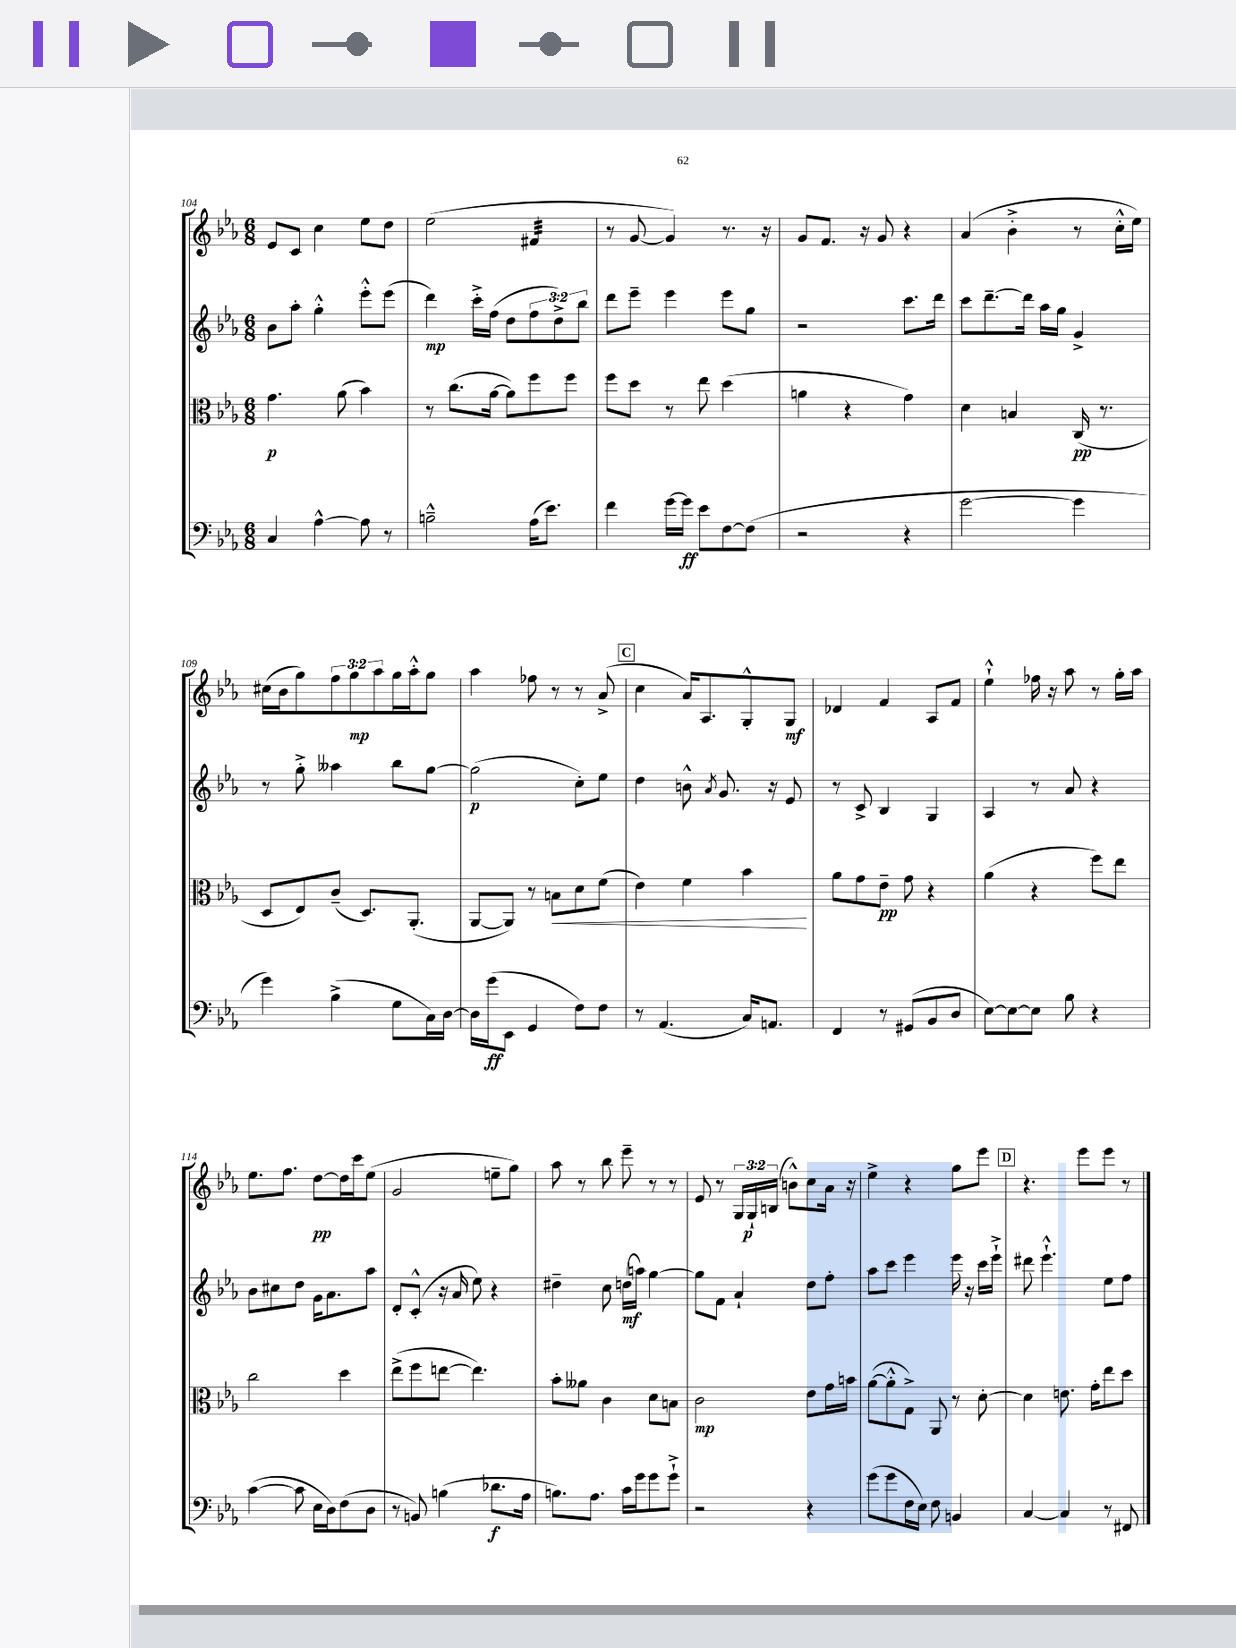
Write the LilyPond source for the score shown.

<<
\new StaffGroup <<
\new Staff = "s0" {
    \clef treble \key ees \major \numericTimeSignature \time 6/8 \override Staff.TupletNumber.text = #tuplet-number::calc-fraction-text
    ees'8 c'8 c''4 ees''8 d''8 |
    ees''2( fis'4:32 |
    r8 g'8~ g'4) r8. r16 |
    g'8 f'8. r16 g'8 r4 |
    aes'4( bes'4-.-> r8 c''16-.-^ ees''16) |
    cis''16( bes'16 g''8) \tuplet 3/2 { f''8 g''8\mp aes''8 } g''16 aes''16-.-^ g''8 |
    aes''4 fes''8 r8 r8 aes'8->( |
    \mark \markup { \box "C" } c''4 aes'16) aes8. g8-.-^ g8\mf |
    des'4 f'4 aes8 f'8 |
    ees''4-!-^ fes''16 r16 aes''8 r8 g''16-. aes''16 |
    ees''8. f''8. d''8~\pp d''16 c'''16 ees''8( |
    g'2 e''8-- g''8) |
    aes''8 r8 bes''8 ees'''8-- r8 r8 |
    ees'8 r8 \tuplet 3/2 { g16 g16-!\p b16( } b'8-^) c''8 aes'16 r16 |
    ees''4-> r4 g''8 ees'''8 |
    \mark \markup { \box "D" } r4. ees'''8 ees'''8 r8 \bar "|." |
}
\new Staff = "s1" {
    \clef treble \key ees \major \numericTimeSignature \time 6/8 \override Staff.TupletNumber.text = #tuplet-number::calc-fraction-text
    bes'8 aes''8-. g''4-.-^ ees'''8-.-^ ees'''8( |
    d'''4\mp) c'''16-.-> f''16( d''8 \tuplet 3/2 { f''8 d''8->) bes''8 } |
    d'''8 ees'''8-- ees'''4 ees'''8 g''8 |
    r2 c'''8. d'''16 |
    c'''8 d'''8.~-- d'''16 aes''16 g''16 g'4-> |
    r8 g''8-.-> aeses''4 bes''8 g''8~ |
    g''2\p( c''8-.) ees''8 |
    \mark \markup { \box "C" } d''4 b'8-^ \acciaccatura { aes'8 } g'8. r16 ees'8 |
    r8 c'8-> bes4 g4 |
    aes4 r8 aes'8 r4 |
    bes'8 cis''8 d''8 g'16 aes'8. aes''8 |
    d'8-. c'8-.-^( r16 aes'16 ees''8) r4 |
    dis''4-- c''8 d''16\mf( a''16) g''4~ |
    g''8 f'8 aes'4-! d''8 f''8-. |
    aes''8 c'''8 ees'''4 ees'''16 r16 c'''16 ees'''16-!-> |
    \mark \markup { \box "D" } dis'''8 ees'''4.-!-^ ees''8 f''8 \bar "|." |
}
\new Staff = "s2" {
    \clef alto \key ees \major \numericTimeSignature \time 6/8
    g'4.\p aes'8( bes'4) |
    r8 c''8.( aes'16~ aes'8) f''8 f''8 |
    f''8 d''8 r8 ees''8 d''4( |
    a'4 r4 g'4) |
    d'4 b4 c16\pp( r8. |
    d8 ees8) c'8--( d8.) aes,8.-.( |
    aes,8~ aes,8) r8 b8\< d'8 f'8( |
    \mark \markup { \box "C" } ees'4) f'4 bes'4\! |
    aes'8 g'8 ees'8--\pp g'8 r4 |
    aes'4( r4 f''8) ees''8 |
    c''2 d''4 |
    ees''8->( f''8 e''8~ e''4.) |
    bes'8-. aeses'8 c'4 d'8 b8 |
    c'2\mp ees'8 g'16 b'16 |
    aes'8~( aes'8-.-^ g8->) aes,8 r8 d'8~-. |
    \mark \markup { \box "D" } d'4 e'8. g'16-. ees''8 d''8 \bar "|." |
}
\new Staff = "s3" {
    \clef bass \key ees \major \numericTimeSignature \time 6/8
    c4 aes4~-^ aes8 r8 |
    b2---^ aes16( ees'8.) |
    f'4 g'16~ g'16\ff ees'8 f8~ f8( |
    r2 r4 |
    g'2~ g'4 |
    g'4) bes4->( g8 c16) d16~ |
    d16 g'16\ff( ees,8 g,4 f8) f8 |
    \mark \markup { \box "C" } r8 aes,4.( c16) a,8. |
    f,4 r8 gis,8( bes,8 d8 |
    ees8~) ees8~ ees8 bes8 r4 |
    c'4~( c'8 ees16 d16) f8( d8 |
    r8 b,8) b4( des'8.\f aes16 |
    b8.) aes8. c'16 g'16 g'8 g'8-!-> |
    r2 r4 |
    g'8( g'8 f16 ees16) f8 b,4 |
    \mark \markup { \box "D" } c4~ c4 r8 fis,8 \bar "|." |
}
>>
>>
\layout { \context { \Score currentBarNumber = #104 } }
